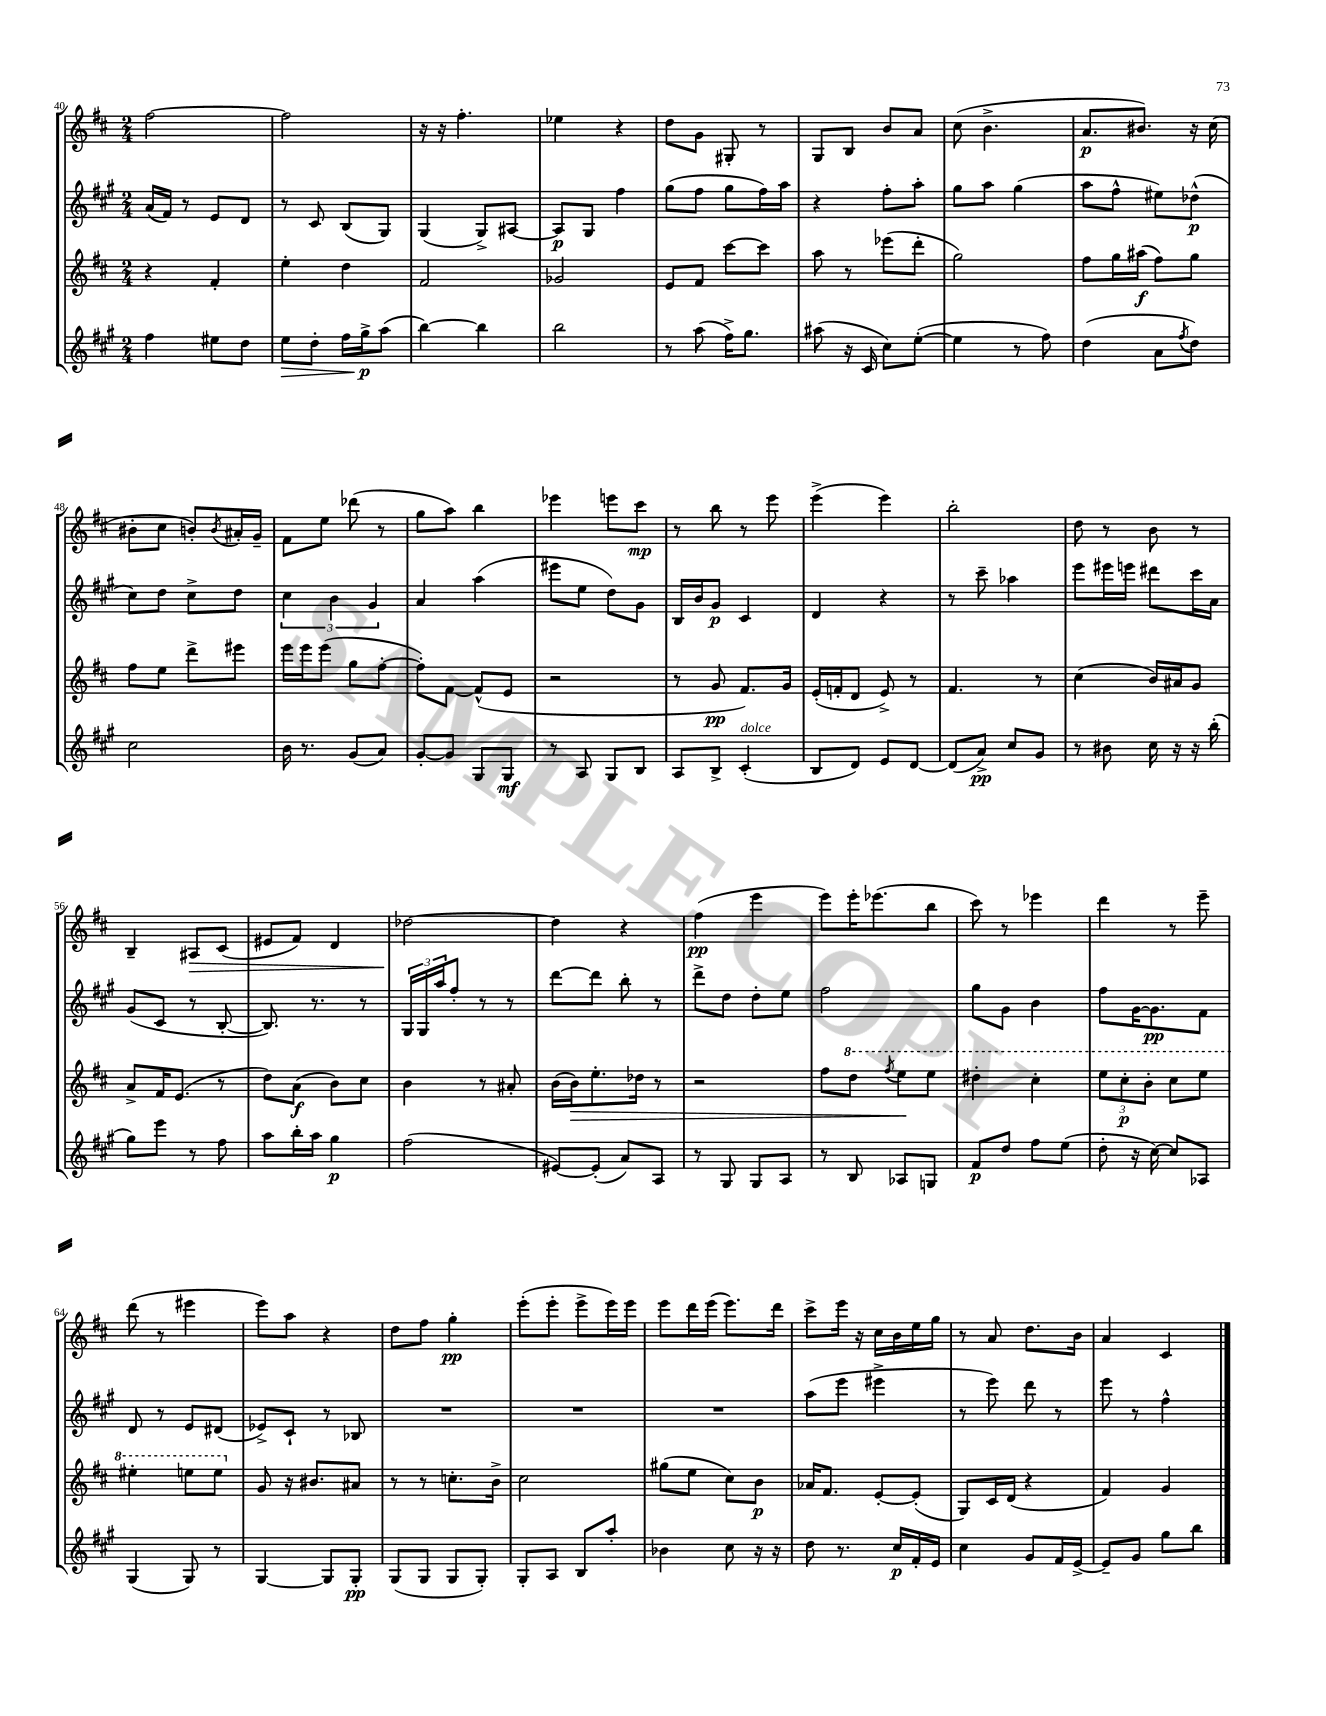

**kern	**kern	**kern	**kern
*staff4	*staff3	*staff2	*staff1
*clefG2	*clefG2	*clefG2	*clefG2
*k[f#c#g#]	*k[f#c#]	*k[f#c#g#]	*k[f#c#]
*M2/4	*M2/4	*M2/4	*M2/4
4ff#	4r	(16a	[2ff#
.	.	16f#)	.
.	.	8r	.
8ee#	4f#'	8e	.
8dd	.	8d	.
=	=	=	=
8ee	4ee'	8r	2ff#]
8dd'	.	8c#	.
16ff#	4dd	(8B	.
16gg#^	.	.	.
(8aa	.	8G#)	.
=	=	=	=
[4bb)	2f#	(4G#	16r
.	.	.	16r
.	.	.	4.ff#'
4bb]	.	8G#^)	.
.	.	[8A#	.
=	=	=	=
2bb	2g-	8A#]	4ee-
.	.	8G#	.
.	.	4ff#	4r
=	=	=	=
8r	8e	(8gg#	8dd
(8aa	8f#	8ff#	8g
16ff#^)	[8ccc#	8gg#	8G#'
8.gg#	.	.	.
.	8ccc#]	16ff#)	8r
.	.	16aa	.
=	=	=	=
(8aa#	8aa	4r	8G
16r	8r	.	8B
16c#	.	.	.
8cc#)	(8eee-	8ff#'	8b
([8ee'	8ddd'	8aa'	8a
=	=	=	=
4ee]	2gg)	8gg#	(8cc#
.	.	8aa	4.b^
8r	.	(4gg#	.
8ff#)	.	.	.
=	=	=	=
(4dd	8ff#	8aa	8.a
.	16gg	8ff#^^	.
.	(16aa#	.	8.b#)
8a	8ff#)	8ee#)	.
8qff#	.	.	.
8dd)	8gg	(8dd-^^	16r
.	.	.	(16cc#
=	=	=	=
2cc#	8ff#	8cc#)	8b#'
.	8ee	8dd	8cc#
.	8ddd^	8cc#^	8b')
.	.	.	8qb
.	8eee#	8dd	16a#'
.	.	.	16g~
=	=	=	=
16b	16eee	6cc#	8f#
8.r	16eee	.	.
.	(8eee	.	8ee
.	.	6b	.
(8g#	8gg	.	(8ddd-
.	.	6g#	.
8a)	[8ff#'	.	8r
=	=	=	=
[8g#'	8ff#'])	4a	8gg
8g#]	[8f#	.	8aa)
8G#	(8f#^^]	(4aa	4bb
8G#	8e	.	.
=	=	=	=
8r	2r	8eee#	4eee-
8A	.	8ee	.
8G#	.	8dd)	8eee
8B	.	8g#	8ccc#
=	=	=	=
8A	8r	16B	8r
.	.	16b	.
8B^	8g	8g#	8bb
(4c#'	8.f#)	4c#	8r
.	.	.	8eee
.	16g	.	.
=	=	=	=
8B	(16e'	4d	(4eee^
.	16f'	.	.
8d)	8d	.	.
8e	8e^)	4r	4eee)
[8d	8r	.	.
=	=	=	=
(8d]	4.f#	8r	2bb'
8a^)	.	8ccc#~	.
8cc#	.	4aa-	.
8g#	8r	.	.
=	=	=	=
8r	(4cc#	8eee	8dd
8b#	.	16eee#	8r
.	.	16eee	.
16cc#	16b)	8ddd#	8b
16r	16a#	.	.
16r	8g	16ccc#	8r
(16bb'	.	16a	.
=	=	=	=
8gg#)	8a^	(8g#	4B~
8eee	16f#	8c#	.
.	(8.e	.	.
8r	.	8r	8A#
8ff#	8r	[8B'	(8c#
=	=	=	=
8aa	8dd)	8.B])	8e#
16bb'	(8a	.	8f#)
16aa	.	8.r	.
4gg#	8b)	.	4d
.	8cc#	8r	.
=	=	=	=
(2ff#	4b	24G#	[2dd-
.	.	24G#	.
.	.	24aa	.
.	.	8ff#'	.
.	8r	8r	.
.	8a#'	8r	.
=	=	=	=
[8e#)	(16b	[8ddd	4dd-]
.	16b)	.	.
(8e#']	8.ee'	8ddd]	.
8a)	.	8bb'	4r
.	16dd-	.	.
8A	8r	8r	.
=	=	=	=
8r	2r	8ddd^	(4ff#
8G#	.	8dd	.
8G#	.	8dd'	4eee
8A	.	8ee	.
=	=	=	=
8r	8ff#	2ff#	8eee)
8B	8ddd	.	16eee'
.	.	.	(8.eee-
.	8qfff#	.	.
8A-	8eee	.	.
8G	8eee	.	8bb
=	=	=	=
8f#	4ddd#'	8gg#	8ccc#)
8dd	.	8g#	8r
8ff#	4ccc#'	4b	4eee-
(8ee	.	.	.
=	=	=	=
8dd'	12eee	8ff#	4ddd
.	12ccc#'	.	.
16r	.	[16g#	.
.	12bb'	.	.
[16cc#)	.	8.g#]	.
8cc#]	8ccc#	.	8r
8A-	8eee	8f#	8eee~
=	=	=	=
(4G#	4eee#'	8d	(8ddd
.	.	8r	8r
8G#)	8eee	8e	4eee#
8r	8eee	(8d#	.
=	=	=	=
[4G#	8g	8e-^)	8eee)
.	16r	8c#`	8aa
.	8.b#	.	.
8G#]	.	8r	4r
8G#'	8a#	8B-	.
=	=	=	=
(8G#	8r	2r	8dd
8G#	8r	.	8ff#
8G#	8.cc'	.	4gg'
8G#')	.	.	.
.	16b^	.	.
=	=	=	=
8G#'	2cc#	2r	(8eee'
8A	.	.	8eee'
8B	.	.	8eee^
8aa'	.	.	16eee)
.	.	.	16eee
=	=	=	=
4b-	(8gg#	2r	8eee
.	8ee	.	16ddd
.	.	.	(16eee
8cc#	8cc#)	.	8.eee)
16r	8b	.	.
16r	.	.	16ddd
=	=	=	=
8dd	16a-	(8aa	8ccc#^
.	8.f#	.	.
8.r	.	8eee	16eee
.	.	.	16r
.	[8e'	4eee#^	16cc#
16cc#	.	.	16b
16f#'	(8e']	.	16ee
16e	.	.	16gg
=	=	=	=
4cc#	8G)	8r	8r
.	16c#	8eee)	8a
.	(16d	.	.
8g#	4r	8ddd	8.dd
16f#	.	8r	.
[16e^	.	.	16b
=	=	=	=
8e~]	4f#)	8eee	4a
8g#	.	8r	.
8gg#	4g	4ff#^^	4c#
8bb	.	.	.
==	==	==	==
*-	*-	*-	*-
